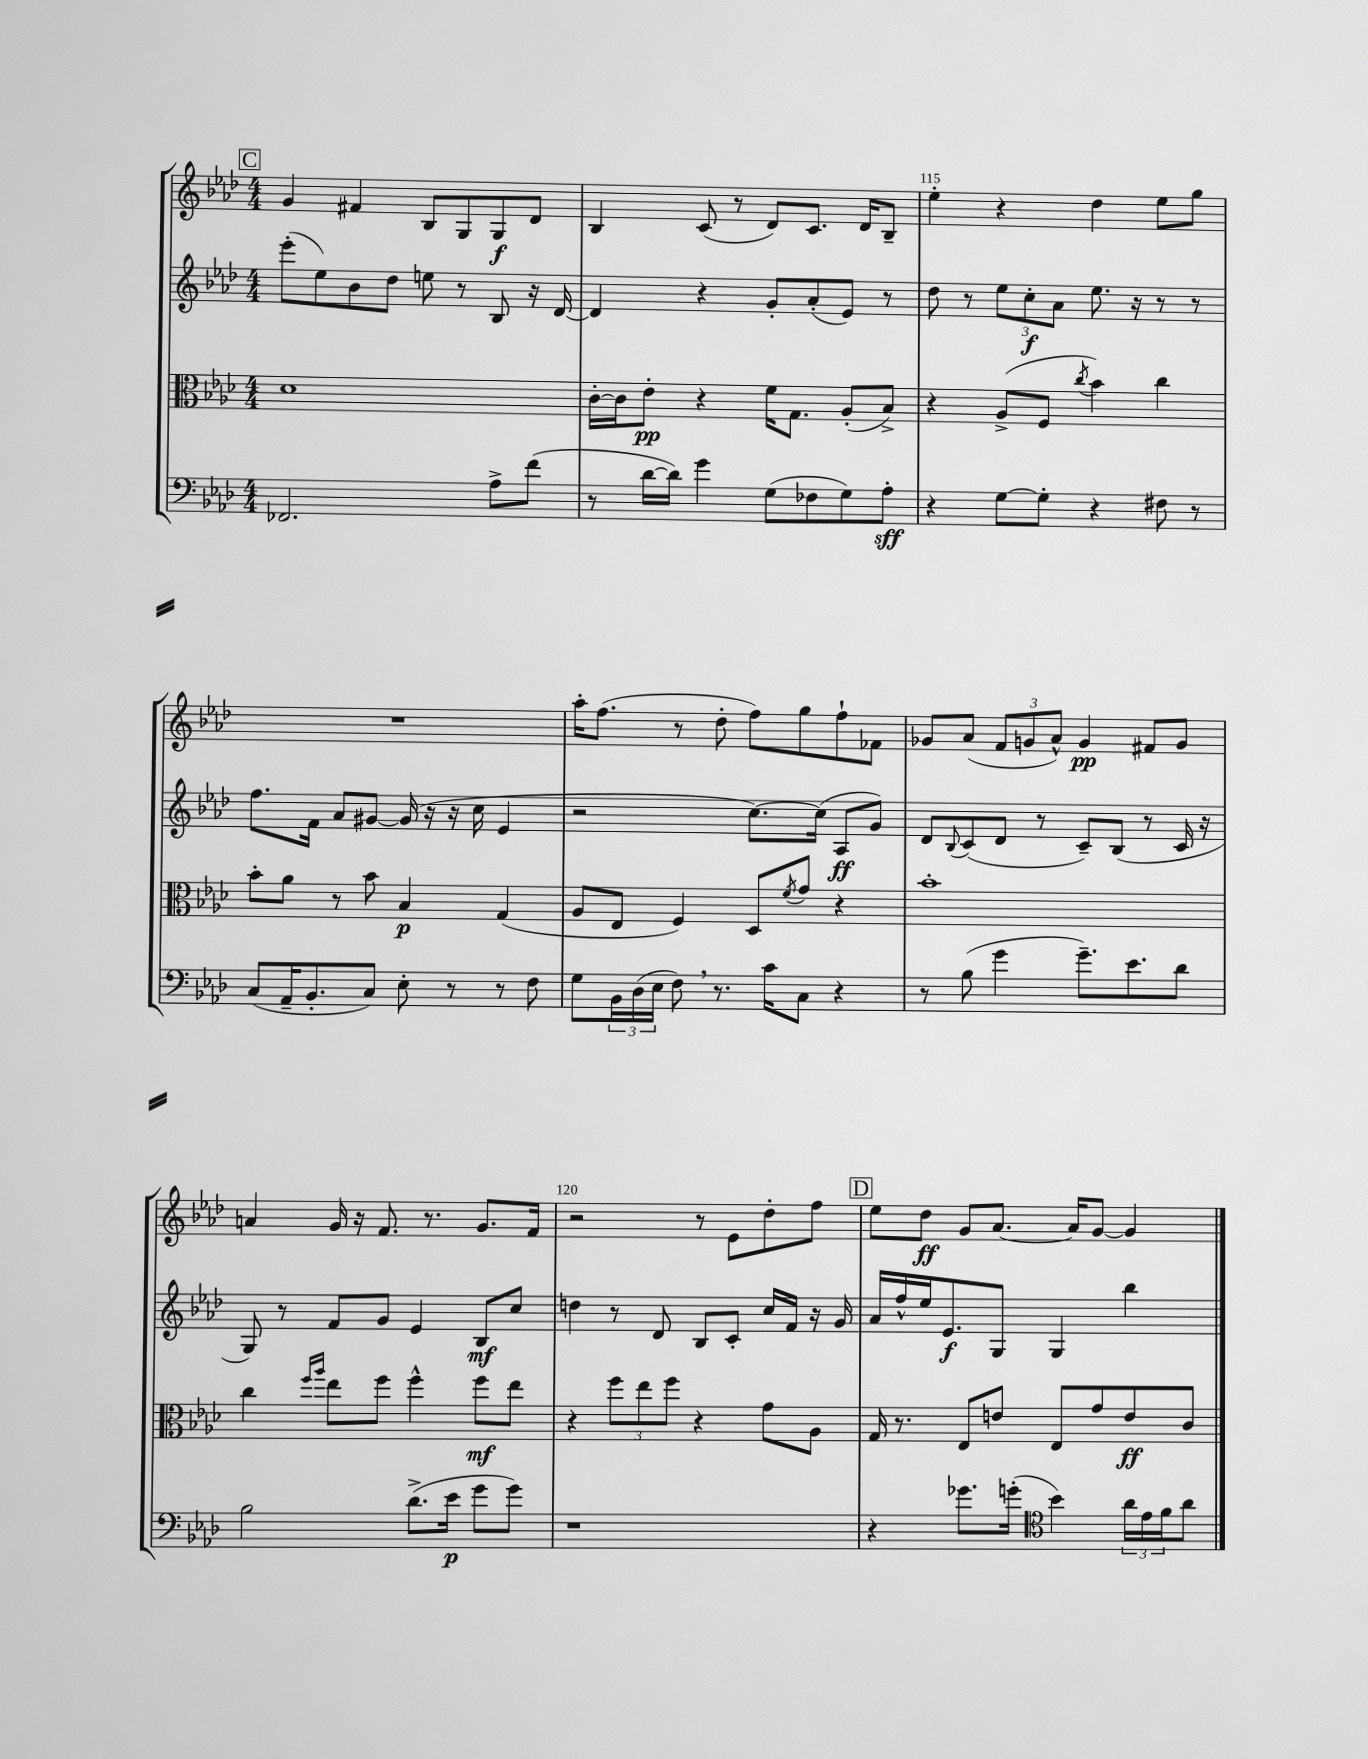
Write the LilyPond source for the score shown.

<<
\new StaffGroup <<
\new Staff = "s0" {
    \clef treble \key aes \major \numericTimeSignature \time 4/4
    \mark \markup { \box "C" } g'4 fis'4 bes8 g8 g8\f des'8 |
    bes4 c'8( r8 des'8) c'8. des'16 bes8-- |
    ees''4-. r4 des''4 ees''8 g''8 |
    R1 |
    aes''16-. f''8.( r8 des''8-. f''8) g''8 f''8-! fes'8 |
    ges'8 aes'8( \tuplet 3/2 { f'8 g'8 aes'8-^) } g'4\pp fis'8 g'8 |
    a'4 g'16 r16 f'8. r8. g'8. f'16 |
    r2 r8 ees'8 des''8-. f''8 |
    \mark \markup { \box "D" } ees''8 des''8\ff g'8 aes'8.~ aes'16 g'8~ g'4 \bar "|." |
}
\new Staff = "s1" {
    \clef treble \key aes \major \numericTimeSignature \time 4/4
    \mark \markup { \box "C" } ees'''8-.( ees''8) bes'8 des''8 e''8 r8 bes8 r16 des'16~ |
    des'4 r4 g'8-. aes'8-.( ees'8) r8 |
    des''8 r8 \tuplet 3/2 { ees''8 c''8-.\f aes'8 } ees''8. r16 r8 r8 |
    f''8. f'16 aes'8 gis'8~ gis'16( r16 r16 c''16 ees'4 |
    r2 c''8.~) c''16( aes8\ff g'8) |
    des'8 \appoggiatura { bes8 } c'8( des'8 r8 c'8--) bes8( r8 c'16 r16 |
    g8) r8 f'8 g'8 ees'4 bes8\mf c''8 |
    d''4 r8 des'8 bes8 c'8-. c''16 f'16 r16 g'16 |
    \mark \markup { \box "D" } aes'16 f''16-^ ees''16 ees'8.\f g8 g4 bes''4 \bar "|." |
}
\new Staff = "s2" {
    \clef alto \key aes \major \numericTimeSignature \time 4/4
    \mark \markup { \box "C" } des'1 |
    c'16~-. c'16 ees'8-.\pp r4 f'16 g8. aes8-.( bes8->) |
    r4 aes8->( f8 \acciaccatura { c''8 } bes'4) c''4 |
    bes'8-. aes'8 r8 bes'8 bes4\p g4( |
    aes8 ees8 f4) des8 \acciaccatura { f'8 } g'8 r4 |
    bes'1-. |
    c''4 \grace { f''16 aes''16 } ees''8 f''8 f''4-^ f''8\mf ees''8 |
    r4 \tuplet 3/2 { f''8 ees''8 f''8 } r4 g'8 aes8 |
    \mark \markup { \box "D" } g16 r8. ees8 e'8 ees8 g'8 e'8\ff c'8 \bar "|." |
}
\new Staff = "s3" {
    \clef bass \key aes \major \numericTimeSignature \time 4/4
    \mark \markup { \box "C" } fes,2. aes8-> f'8( |
    r8 des'16~ des'16) g'4 g8( fes8 g8) aes8-.\sff |
    r4 g8~ g8-. r4 fis8 r8 |
    c8( aes,16-- bes,8.-. c8) ees8-. r8 r8 f8 |
    g8 \tuplet 3/2 { bes,16 des16( ees16 } f8) \breathe r8. c'16 c8 r4 |
    r8 bes8( g'4 g'8.--) ees'8. des'8 |
    bes2 des'8.->( ees'16\p g'8 g'8) |
    r1 |
    \mark \markup { \box "D" } r4 ges'8. g'16-.( \clef tenor bes'4) \tuplet 3/2 { aes'16 ees'16 f'16 } aes'8 \bar "|." |
}
>>
>>
\layout { \context { \Score currentBarNumber = #113 \override BarNumber.break-visibility = ##(#f #t #t) barNumberVisibility = #(every-nth-bar-number-visible 5) } }
